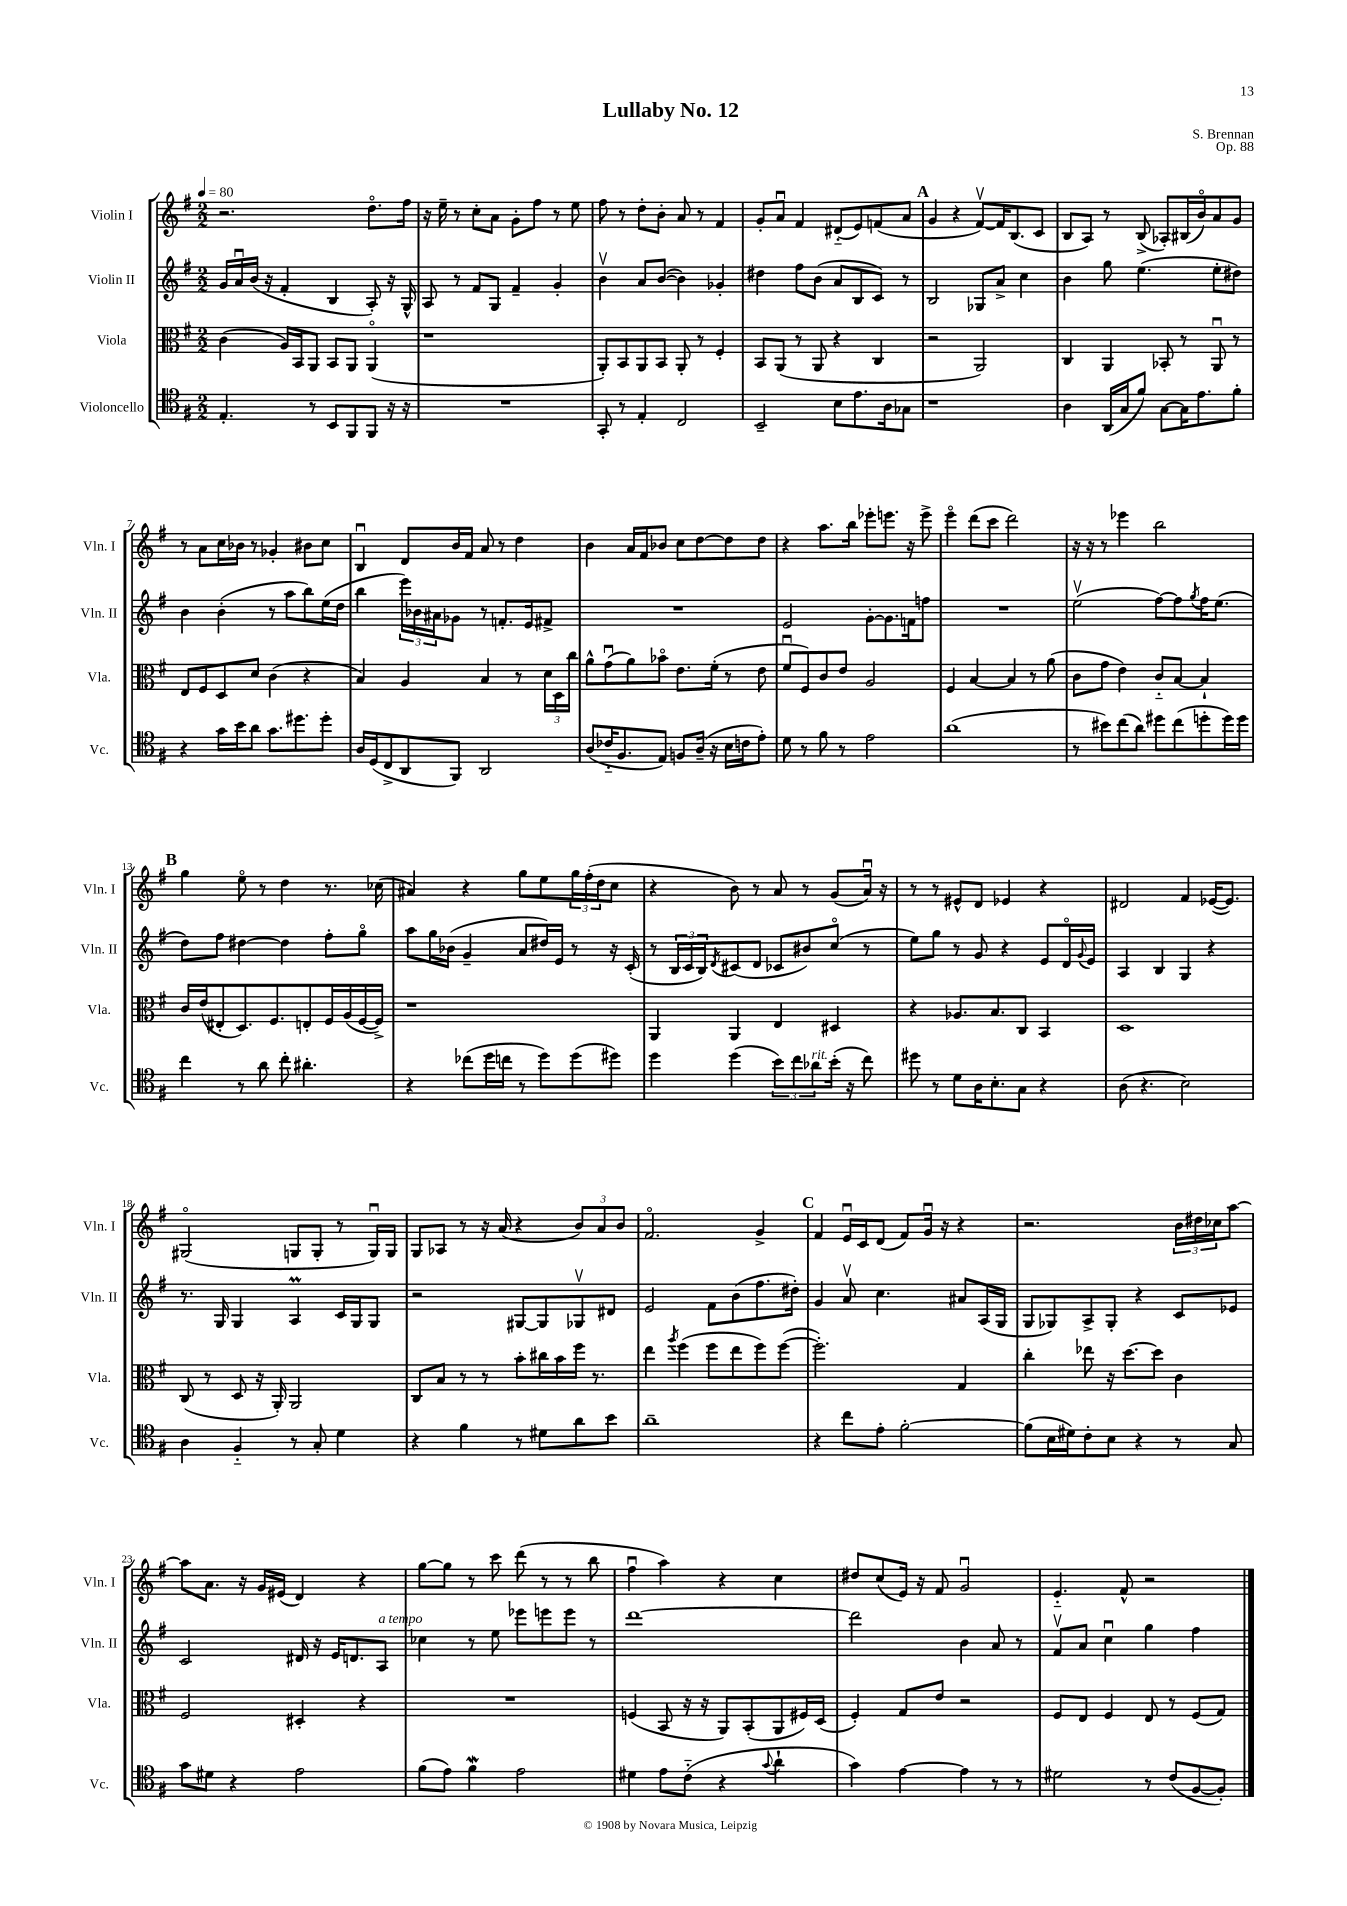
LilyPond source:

\header { title = "Lullaby No. 12" composer = "S. Brennan" opus = "Op. 88" }
<<
\new StaffGroup <<
\new Staff = "s0" \with { instrumentName = "Violin I" shortInstrumentName = "Vln. I" } {
    \clef treble \key g \major \numericTimeSignature \time 2/2 \tempo 4 = 80
    r2. d''8.\flageolet fis''16 |
    r16 e''16-- r8 c''8-. a'8 g'8-. fis''8 r8 e''8 |
    fis''8 r8 d''8-. b'8-. a'8 r8 fis'4 |
    g'8-. a'8\downbow fis'4 dis'8-_( e'8) f'8( a'8 |
    \mark \markup { \bold "A" } g'4 r4 fis'8~\upbow) fis'16 b8.( c'8 |
    b8 a8) r8 b8->( aes8-.) bis16( b'16\flageolet) a'8 g'8 |
    r8 a'8 c''16 bes'16 r8 ges'4-. bis'8 c''8 |
    b4\downbow d'8 b'16 fis'16 a'8 r8 d''4 |
    b'4 a'16 fis'16 bes'8 c''8 d''8~ d''8 d''8 |
    r4 a''8. b''16 ees'''8-. e'''8. r16 e'''8-> |
    e'''4\flageolet d'''8( c'''8 d'''2) |
    r16 r16 r8 ees'''4 b''2 |
    \mark \markup { \bold "B" } g''4 e''8\flageolet r8 d''4 r8. ces''16( |
    ais'4) r4 g''8 e''8 \tuplet 3/2 { g''16 fis''16-.( d''16 } c''8 |
    r4 b'8) r8 a'8 r8 g'8( a'16\downbow) r16 |
    r8 r8 eis'8-^ d'8 ees'4 r4 |
    dis'2 fis'4 ees'16~( ees'8.) |
    gis2\flageolet( g8 g8-. r8 g16\downbow) g16 |
    g8 aes8 r8 r16 a'16( r4 \tuplet 3/2 { b'8) a'8 b'8 } |
    fis'2.\flageolet g'4-> |
    \mark \markup { \bold "C" } fis'4 e'16\downbow c'16 d'8( fis'8) g'16\downbow r16 r4 |
    r2. \tuplet 3/2 { b'16 dis''16 ces''16 } a''8~ |
    a''8 a'8. r16 g'16 eis'16( d'4) r4 |
    g''8~ g''8 r8 c'''8 d'''8( r8 r8 b''8 |
    fis''4\downbow a''4) r4 c''4 |
    dis''8 c''8( e'16) r16 fis'8 g'2\downbow |
    e'4.-_ fis'8-^ r2 \bar "|." |
}
\new Staff = "s1" \with { instrumentName = "Violin II" shortInstrumentName = "Vln. II" } {
    \clef treble \key g \major \numericTimeSignature \time 2/2
    g'16 a'16\downbow b'16( r16 fis'4-. b4 a8-.) r16 g16-^ |
    a8 r8 fis'8 g8 fis'4-- g'4-. |
    b'4\upbow a'8 b'8~( b'4) ges'4-. |
    dis''4 fis''8 b'8( a'8 b8 c'8) r8 |
    \mark \markup { \bold "A" } b2 ges8 a'8-> c''4 |
    b'4 g''8 e''4.( e''8-. dis''8) |
    b'4 b'4-.( r8 a''8 b''8) e''16( d''16 |
    b''4 \tuplet 3/2 { e'''16) bes'16 ais'16 } ges'8 r8 f'8.-. e'16 fis'8-> |
    R1 |
    e'2 g'8~-. g'8. f'16 f''8 |
    R1 |
    e''2\upbow( fis''8~) fis''8 \acciaccatura { g''8 } fis''16 e''8.( |
    \mark \markup { \bold "B" } d''8) fis''8 dis''4~ dis''4 fis''8-. g''8\flageolet |
    a''8 g''16 bes'16( g'4-- a'8 dis''16) e'16 r8 r16 c'16-.( |
    r8 \tuplet 3/2 { b16 c'16 b16) } \acciaccatura { d'8 } cis'8( d'8 ces'8 bis'8) c''8\flageolet( r8 |
    e''8) g''8 r8 g'8 r4 e'8 d'16\flageolet \appoggiatura { g'8 } e'16 |
    a4 b4 g4 r4 |
    r8. g16 g4 a4\prall c'16 g16 g8 |
    r2 gis8~ gis8 ges8\upbow dis'8 |
    e'2 fis'8 b'8( fis''8. dis''16-.) |
    \mark \markup { \bold "C" } g'4 a'8\upbow c''4. ais'8 a16( g16 |
    g8 ges8) a8-> ges8-. r4 c'8 ees'8 |
    c'2 dis'16 r16 e'16 d'8. a8^\markup { \italic "a tempo" } |
    ces''4 r8 e''8 ees'''8 e'''8 e'''8 r8 |
    d'''1~ |
    d'''2 b'4 a'8 r8 |
    fis'8\upbow a'8 c''4\downbow g''4 fis''4 \bar "|." |
}
\new Staff = "s2" \with { instrumentName = "Viola" shortInstrumentName = "Vla." } {
    \clef alto \key g \major \numericTimeSignature \time 2/2
    c'4( a16) b,16 a,8 b,8 a,8 a,4\flageolet( |
    r1 |
    a,8-.) b,8 a,8 b,8 a,8-. r8 fis4-. |
    b,8 a,8( r8 a,8 r4 c4 |
    \mark \markup { \bold "A" } r2 a,2) |
    c4 a,4 bes,8-. r8 a,8\downbow r8 |
    e8 fis8 d8 d'8 c'4( r4 |
    b4) a4 b4 r8 \tuplet 3/2 { d'16 d16 c''16 } |
    a'8-^ g'8\downbow( a'8) bes'8\flageolet e'8. fis'16-.( r8 e'8 |
    fis'8\downbow fis8) c'8 e'8 a2 |
    fis4 b4~ b4 r8 a'8( |
    c'8 g'8 e'4) c'8-_ b8~ b4-! |
    \mark \markup { \bold "B" } c'16 e'16( eis8-. d8.) fis8. e8-. fis16 a16( fis16~ fis16->) |
    r1 |
    a,4 a,4 e4 dis4 |
    r4 aes8. b8. c8 b,4 |
    d1 |
    c8( r8 d8 r16 a,16-.) a,2 |
    c8 b8 r8 r8 b'8-. cis''16 b'16 fis''16 r8. |
    e''4 \acciaccatura { a''8 } fis''4( fis''8 e''8 fis''8) fis''8~( |
    \mark \markup { \bold "C" } fis''2.-.) g4 |
    c''4-. ees''8 r16 d''8.~ d''8 c'4 |
    fis2 dis4-. r4 |
    R1 |
    f4( b,8 r16 r16 a,8) b,8-.( a,8 fis16) d16( |
    fis4-.) g8 e'8 r2 |
    fis8 e8 fis4 e8 r8 fis8( g8) \bar "|." |
}
\new Staff = "s3" \with { instrumentName = "Violoncello" shortInstrumentName = "Vc." } {
    \clef tenor \key g \major \numericTimeSignature \time 2/2
    e4.-. r8 b,8 fis,8 fis,8 r16 r16 |
    R1 |
    g,8-. r8 e4-. c2 |
    b,2-- b8 e'8. a16 ges8 |
    \mark \markup { \bold "A" } r1 |
    a4 a,16( g16 fis'8) g8~ g16 e'8. fis'8-. |
    r4 g'16 b'16 a'8 g'8. dis''8. dis''8-. |
    a16 d16( c8-> a,8 fis,8) a,2 |
    a8( ces'16-_ fis8. e8) f8 a16--( r16 b16 c'16 e'8-.) |
    d'8 r8 fis'8 r8 e'2 |
    a'1( |
    r8 bis'8) c''8( a'8) dis''8 c''8( d''8-. d''16) d''16 |
    \mark \markup { \bold "B" } c''4 r8 a'8 c''8-. ais'4.-. |
    r4 ces''8( d''16 c''16 r8 d''8) d''8( dis''8) |
    d''4 d''4( \tuplet 3/2 { b'8) c''8 aes'8^\markup { \italic "rit." } } b'16-.( r16 c''8) |
    dis''8 r8 d'8 a16 b8.-. g8 r4 |
    a8( r4. b2) |
    a4 fis4-_ r8 g8-. d'4 |
    r4 fis'4 r8 dis'8 a'8 b'8 |
    a'1-- |
    \mark \markup { \bold "C" } r4 c''8 e'8-. fis'2~-. |
    fis'8( b16 dis'16) c'8-. b8 r4 r8 g8 |
    g'8 dis'8 r4 e'2 |
    fis'8( e'8) fis'4\mordent e'2 |
    dis'4 e'8 c'8-_( r4 \appoggiatura { g'8 } a'4-! |
    g'4) e'4~ e'4 r8 r8 |
    dis'2 r8 c'8( fis8~ fis8-.) \bar "|." |
}
>>
>>
